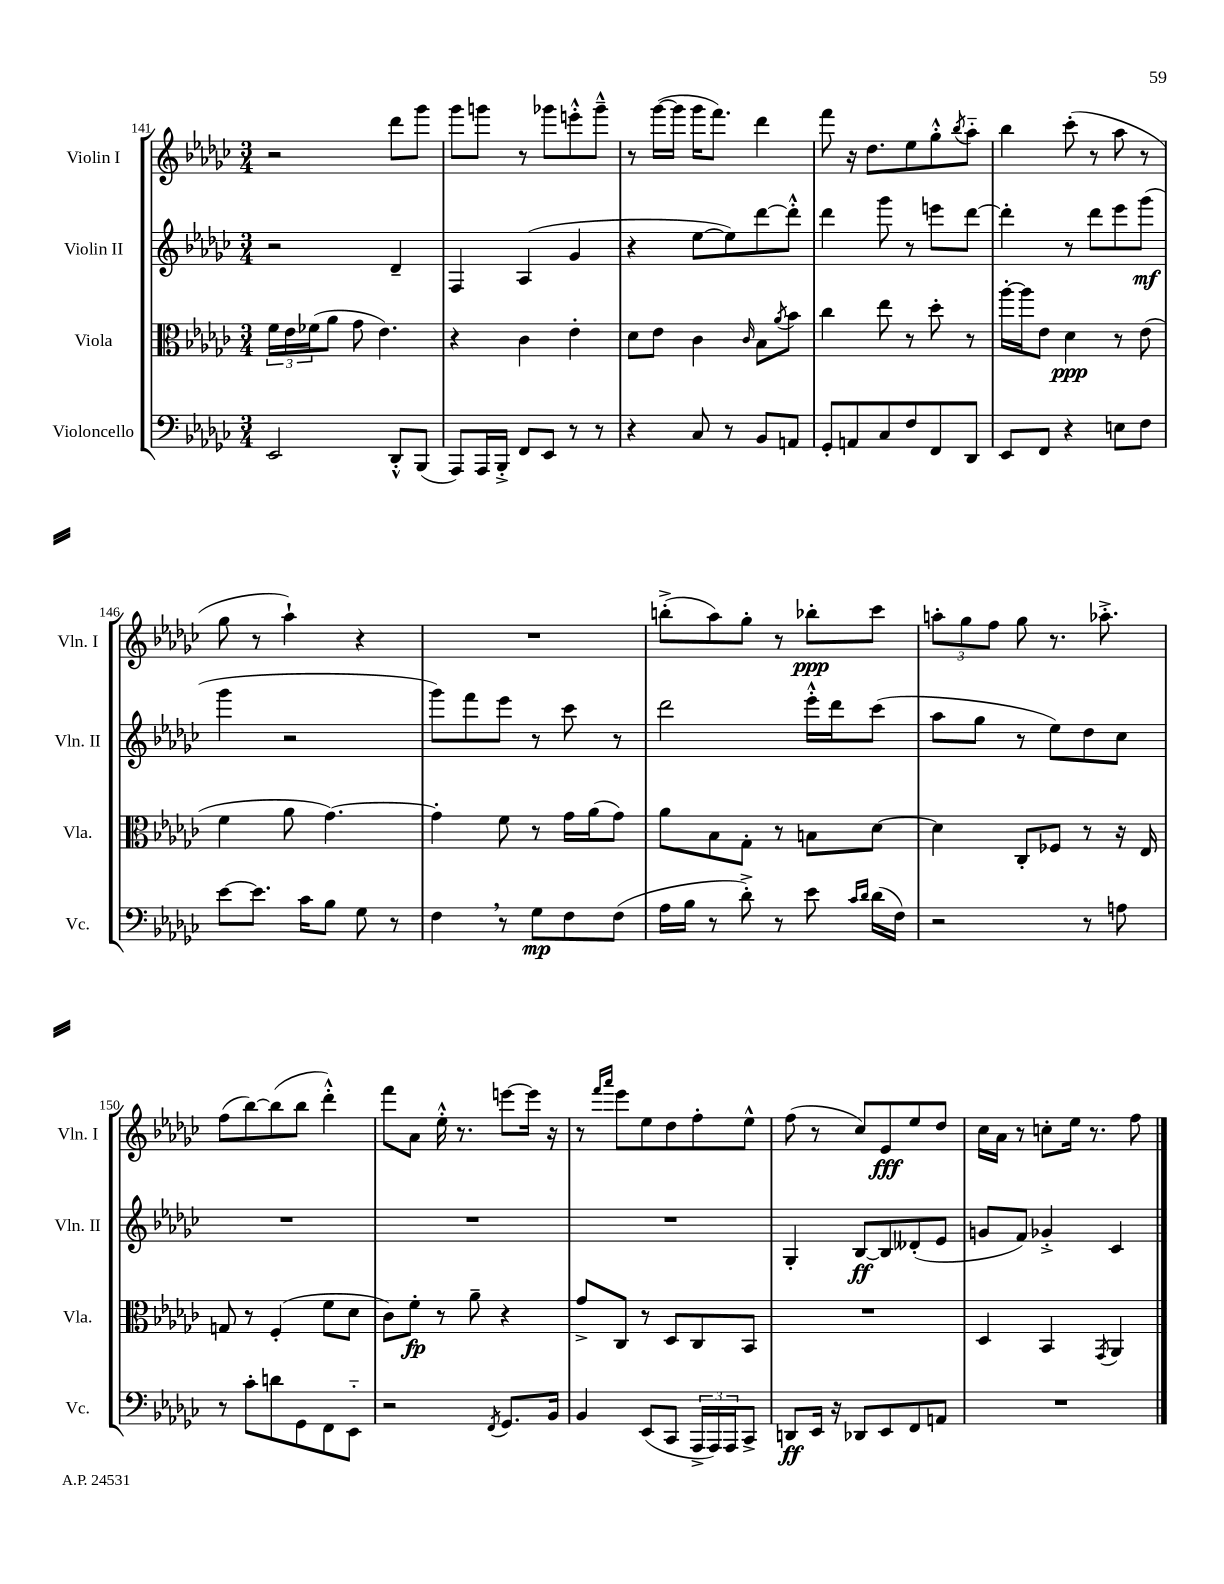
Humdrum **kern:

**kern	**kern	**kern	**kern
*staff4	*staff3	*staff2	*staff1
*clefF4	*clefC3	*clefG2	*clefG2
*k[b-e-a-d-g-c-]	*k[b-e-a-d-g-c-]	*k[b-e-a-d-g-c-]	*k[b-e-a-d-g-c-]
*M3/4	*M3/4	*M3/4	*M3/4
2EE-/	24f\LL	2r	2r
.	24e-\	.	.
.	(24f-\J	.	.
.	8a-\J	.	.
.	8g-\	.	.
.	4.e-\)	.	.
8DD-'^^/L	.	4d-~/	8ddd-\L
(8BBB-/J	.	.	8ggg-\J
=	=	=	=
8AAA-/L)	4r	4F/	8ggg-\L
16AAA-/L	.	.	8ggg\J
16BBB-'^/JJ	.	.	.
8FF/L	4c-\	(4A-/	8r
8EE-/J	.	.	8ggg-\L
8r	4e-'\	4g-/	8eee'^^\
8r	.	.	8ggg-~^^\J
=	=	=	=
4r	8d-\L	4r	8r
.	8e-\J	.	([16ggg-\LL
.	.	.	16ggg-\]JJ
8C-/	4c-\	[8ee-\L	16ggg-\LK
.	.	.	8.fff\J)
8r	.	8ee-\])	.
.	16qqc-/	.	.
8BB-/L	8B-\L	[8ddd-\	4ddd-\
.	8qa-/	.	.
8AA/J	8b-\J	8ddd-'^^\]J	.
=	=	=	=
8GG-'/L	4cc-\	4ddd-\	8fff\
8AA/	.	.	16r
.	.	.	8.dd-\L
8C-/	8ee-\	8ggg-\	.
8F/	8r	8r	8ee-\
8FF/	8dd-'\	8eee\L	8gg-'^^\
.	.	.	8qbb-/
8DD-/J	8r	[8ddd-\J	8aa-'~\J
=	=	=	=
8EE-/L	[16aa-'\LL	4ddd-'\]	4bb-\
.	16aa-\]J	.	.
8FF/J	8e-\J	.	.
4r	4d-\	8r	(8ccc-'\
.	.	8ddd-\L	8r
8E\L	8r	8eee-\	8aa-\
8F\J	(8e-\	(8ggg-\J	8r
=	=	=	=
[8e-\L	4f\	4ggg-\	8gg-\
8.e-\]J	.	.	8r
.	8a-\	2r	4aa-`\)
16c-\LK	.	.	.
8B-\J	[4.g-\)	.	.
8G-\	.	.	4r
8r	.	.	.
=	=	=	=
4F\	4g-'\]	8ggg-\L)	2.r
.	.	8fff\	.
8r	8f\	8eee-\J	.
8G-\L	8r	8r	.
8F\	16g-\LL	8ccc-\	.
.	(16a-\J	.	.
(8F\J	8g-\J)	8r	.
=	=	=	=
16A-\LL	8a-\L	2ddd-\	(8bb'^\L
16B-\JJ	.	.	.
8r	8B-\	.	8aa-\)
8d-'^\)	8G-'\J	.	8gg-'\J
8r	8r	.	8r
8e-\	8B\L	16eee-'^^\LL	8bb-'\L
.	.	16ddd-\J	.
16qqc-/LL	.	.	.
16qqd-/JJ	.	.	.
(16d-\LL	[8d-\J	(8ccc-\J	8ccc-\J
16F\JJ)	.	.	.
=	=	=	=
2r	4d-\]	8aa-\L	12aa'\L
.	.	.	12gg-\
.	.	8gg-\J	.
.	.	.	12ff\J
.	8C-'/L	8r	8gg-\
.	8F-/J	8ee-\L)	8.r
8r	8r	8dd-\	.
.	.	.	8.aa-'^\
8A\	16r	8cc-\J	.
.	16E-/	.	.
=	=	=	=
8r	8G/	2.r	(8ff\L
8c-'\L	8r	.	[8bb-\)
8d\	(4F'/	.	(8bb-\]
8GG-\	.	.	8bb-\J
8FF\	8f\L	.	4ddd-'^^\)
8EE-'~\J	8d-\J	.	.
=	=	=	=
2r	8c-\L)	2.r	8fff\L
.	8f'\J	.	8a-\J
.	8r	.	16ee-'^^\
.	.	.	8.r
.	8a-~\	.	.
8qFF/	.	.	.
8.GG-/L	4r	.	[8eee\L
.	.	.	16eee\]Jk
16BB-/Jk	.	.	16r
=	=	=	=
4BB-/	8g-^/L	2.r	8r
.	.	.	16qqfff/LL
.	.	.	16qqaaa-/JJ
.	8C-/J	.	8eee-\L
(8EE-/L	8r	.	8ee-\
8CC-/J	8D-/L	.	8dd-\
24AAA-^/LL	8C-/	.	8ff'\
24AAA-/)	.	.	.
24AAA-/J	.	.	.
8CC-^/J	8BB-/J	.	8ee-^^\J
=	=	=	=
8DD/L	2.r	4G-'/	(8ff\
16EE-/Jk	.	.	8r
16r	.	.	.
8DD-/L	.	[8B-/L	8cc-/L)
8EE-/	.	8B-/]	8e-/
8FF/	.	(8d--'/	8ee-/
8AA/J	.	8e-/J	8dd-/J
=	=	=	=
2.r	4D-/	8g/L	16cc-\LL
.	.	.	16a-\JJ
.	.	8f/J)	8r
.	4BB-/	4g-'^/	8cc'\L
.	.	.	16ee-\Jk
.	.	.	8.r
.	8qGG-/	.	.
.	4AA-/	4c-/	.
.	.	.	8ff\
==	==	==	==
*-	*-	*-	*-
